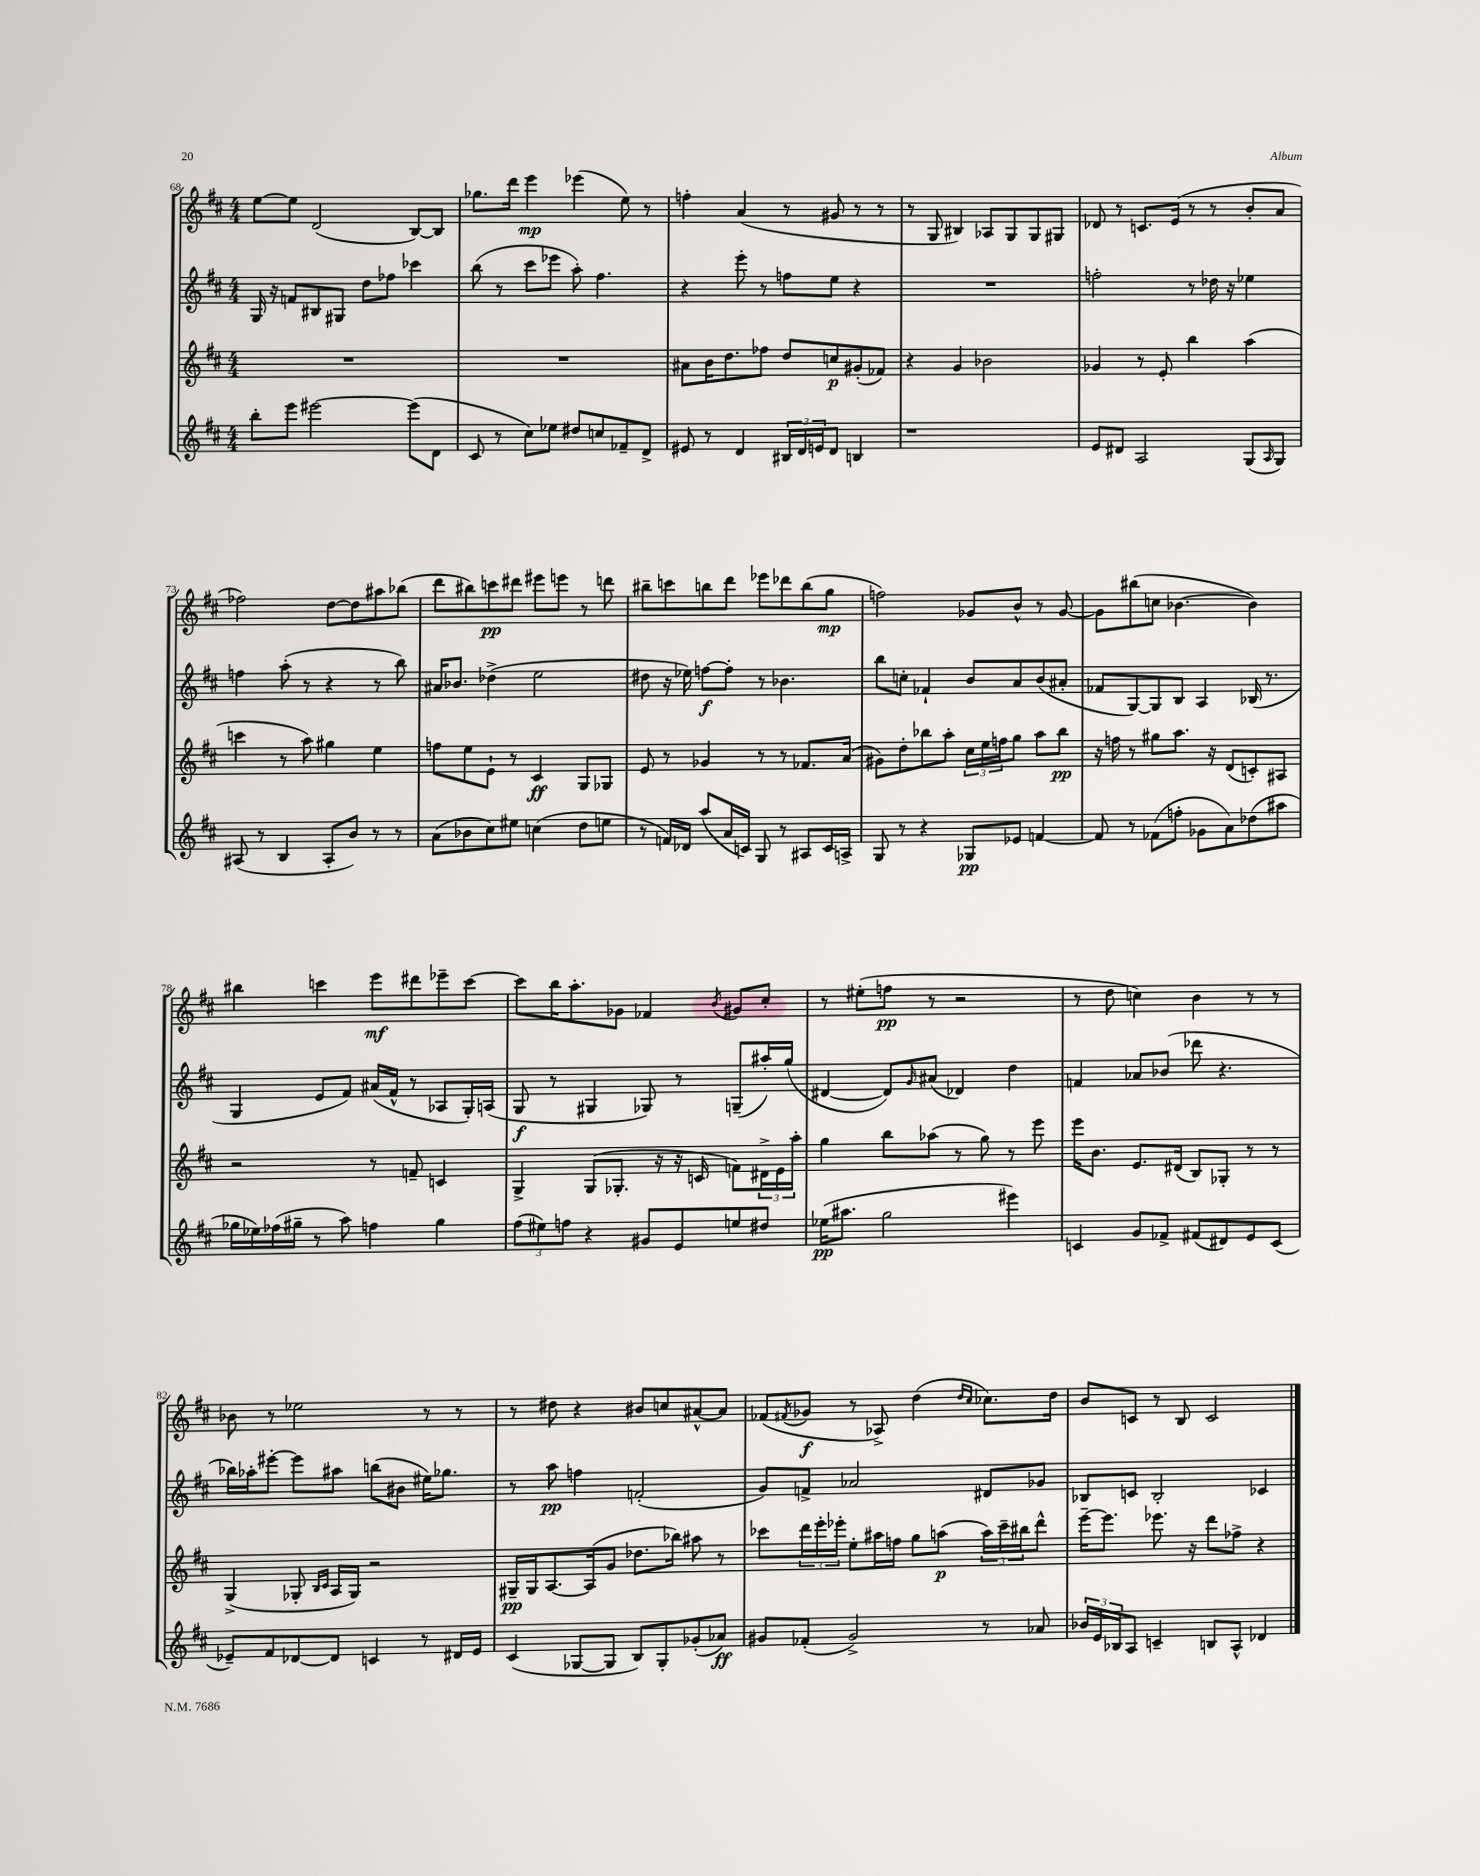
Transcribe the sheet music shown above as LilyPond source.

<<
\new StaffGroup <<
\new Staff = "s0" {
    \clef treble \key d \major \numericTimeSignature \time 4/4
    e''8~ e''8 d'2( b8~) b8 |
    ges''8. d'''16 e'''4\mp ees'''4( e''8) r8 |
    f''4-. a'4( r8 gis'8 r8 r8 |
    r8 g8 bis4) aes8 g8 g8 gis8 |
    des'8 r8 c'8. e'16( r8 r8 b'8-. a'8 |
    fes''2) d''8~ d''8 ais''8 bes''8( |
    d'''8 bis''8) c'''8\pp dis'''8 eis'''8 e'''8 r8 d'''8 |
    bis''8-- c'''8 b''8 d'''8 ees'''8 des'''8 b''8( g''8\mp |
    f''2) ges'8 b'8-^ r8 ges'8~ |
    ges'8 bis''8( c''8 bes'4.~ bes'4) |
    bis''4 c'''4 e'''8\mf dis'''8 ees'''8-- c'''8~ |
    c'''8 b''16 a''8.-. ges'8 fes'4 \acciaccatura { b'8 } gis'8 cis''8-. |
    r8 eis''8-.( f''8\pp r8 r2 |
    r8 d''8 c''4) b'4 r8 r8 |
    bes'8 r8 ees''2 r8 r8 |
    r8 dis''8 r4 bis'8 c''8 ais'8~-^ ais'8 |
    fes'8( \acciaccatura { fis'8 } ges'8\f r8 aes8->) d''4( \grace { d''16 cis''16 } ces''8.) d''16 |
    b'8 c'8 r8 b8 c'2 \bar "|." |
}
\new Staff = "s1" {
    \clef treble \key d \major \numericTimeSignature \time 4/4
    g16 r16 f'8 bis8 gis8 d''8 fes''8 ces'''4 |
    b''8( r8 cis'''8 ees'''8 a''8-.) fis''4. |
    r4 e'''8-. r8 f''8 e''8 r4 |
    R1 |
    f''2-. r8 des''16 r16 ees''4 |
    f''4 a''8-.( r8 r4 r8 b''8) |
    ais'16 bes'8. des''4->( e''2 |
    dis''8 r16 ees''16) f''8~\f f''8-. r8 bes'4. |
    b''8 c''8-. fes'4-! b'8 a'8 b'8( ais'8-. |
    fes'8 g8~) g8 b8 a4 bes16( r8. |
    g4 e'8 fis'8) ais'16( fis'16-^ r8 aes8 g16-.) a16( |
    g8\f r8 gis4 ges8) r8 g8--( ais''16-.) g''16( |
    dis'4~ dis'8) \grace { g'16 } ais'8( des'4) d''4 |
    f'4 aes'8 bes'8( des'''8 r4. |
    bes''16) aes''16-. eis'''8~-. eis'''8 ais''8 b''8( bis'8 eis''16) ges''8. |
    r8 a''8\pp f''4 f'2-.( |
    g'8) f'8-> aes'2 dis'8 ges'8 |
    bes8 c'8 bes2-. ces'4 \bar "|." |
}
\new Staff = "s2" {
    \clef treble \key d \major \numericTimeSignature \time 4/4
    R1 |
    R1 |
    ais'8 b'16 d''8. fes''8 d''8 c''8\p gis'8-.( fes'8) |
    r4 g'4 bes'2 |
    ges'4 r8 e'8-. b''4 a''4( |
    c'''4 r8 a''8) gis''4 e''4 |
    f''8 e''8 e'8-! r8 cis'4\ff g8 ges8 |
    e'8 r8 ges'4 r8 r8 fes'8. a'16( |
    gis'8) d''8-. bes''8 a''8-. \tuplet 3/2 { cis''16 e''16 f''16 } g''8 a''8 bes''8\pp |
    r16 f''16 r8 gis''8 a''8. r16 d'8( c'8-.) ais8 |
    r2 r8 f'8-- c'4 |
    g4-> g8( ges8.-. r16 r16 c'16 f'8) \tuplet 3/2 { dis'16-> e'16 a''16-. } |
    g''4 b''8 aes''8( r8 g''8) r8 e'''8 |
    e'''16 b'8. e'8. dis'16( b8) ges8-. r8 r8 |
    g4->( ges8-. \grace { b16 cis'16 } a16 ges16) r2 |
    gis16--\pp gis16 a8.~ a16( g'8 des''8. bes''16) ais''8 r8 |
    ces'''8 \tuplet 3/2 { d'''16 e'''16-. ees'''16-. } e''8-. ais''16 f''16 g''8 a''8\p( \tuplet 3/2 { a''16) ces'''16-- bis''16 } d'''8-^ |
    e'''16~-- e'''8. ees'''8. r16 d'''8 fes''8-> r4 \bar "|." |
}
\new Staff = "s3" {
    \clef treble \key d \major \numericTimeSignature \time 4/4
    b''8-. e'''8 eis'''2~ eis'''8( d'8 |
    cis'8 r8 cis''8) ees''8 dis''8 c''8 fes'8-- d'8-> |
    eis'8 r8 d'4 \tuplet 3/2 { bis16 d'16 e'16 } d'8 b4 |
    r1 |
    e'8 dis'8 a2 g8( \grace { a16 } g8) |
    ais8( r8 b4 ais8-. b'8) r8 r8 |
    a'8( bes'8 cis''8) eis''8 c''4( d''8 e''8 |
    r8 f'16) des'16 a''8( a'16 c'16) g8 r8 ais8 c'16 a16-> |
    g8 r8 r4 ges8\pp ees'8 f'4~ |
    f'8 r8 fes'8( f''8-. ges'8 a'8) des''8( ais''8 |
    ges''16 ees''16) fes''16( gis''16-- r8 a''8) f''4 gis''4 |
    \tuplet 3/2 { fis''8( eis''8) f''8 } r4 gis'8 e'8 e''8 dis''8 |
    ees''16\pp( ais''8. g''2 eis'''4) |
    c'4 g'8 fes'8-> fis'8( dis'8) e'8 c'8( |
    ees'8--) fis'8 des'8~ des'8 c'4 r8 dis'16 ees'16 |
    cis'4( ges8~ ges8 b8) ges8-. ges'8-.( aes'8\ff) |
    gis'8 fes'8-.( gis'2->) r8 aes'8 |
    \tuplet 3/2 { bes'16 e'16 bes16 } a8 c'4-- b8 a8-^ des'4 \bar "|." |
}
>>
>>
\layout { \context { \Score currentBarNumber = #68 } }
